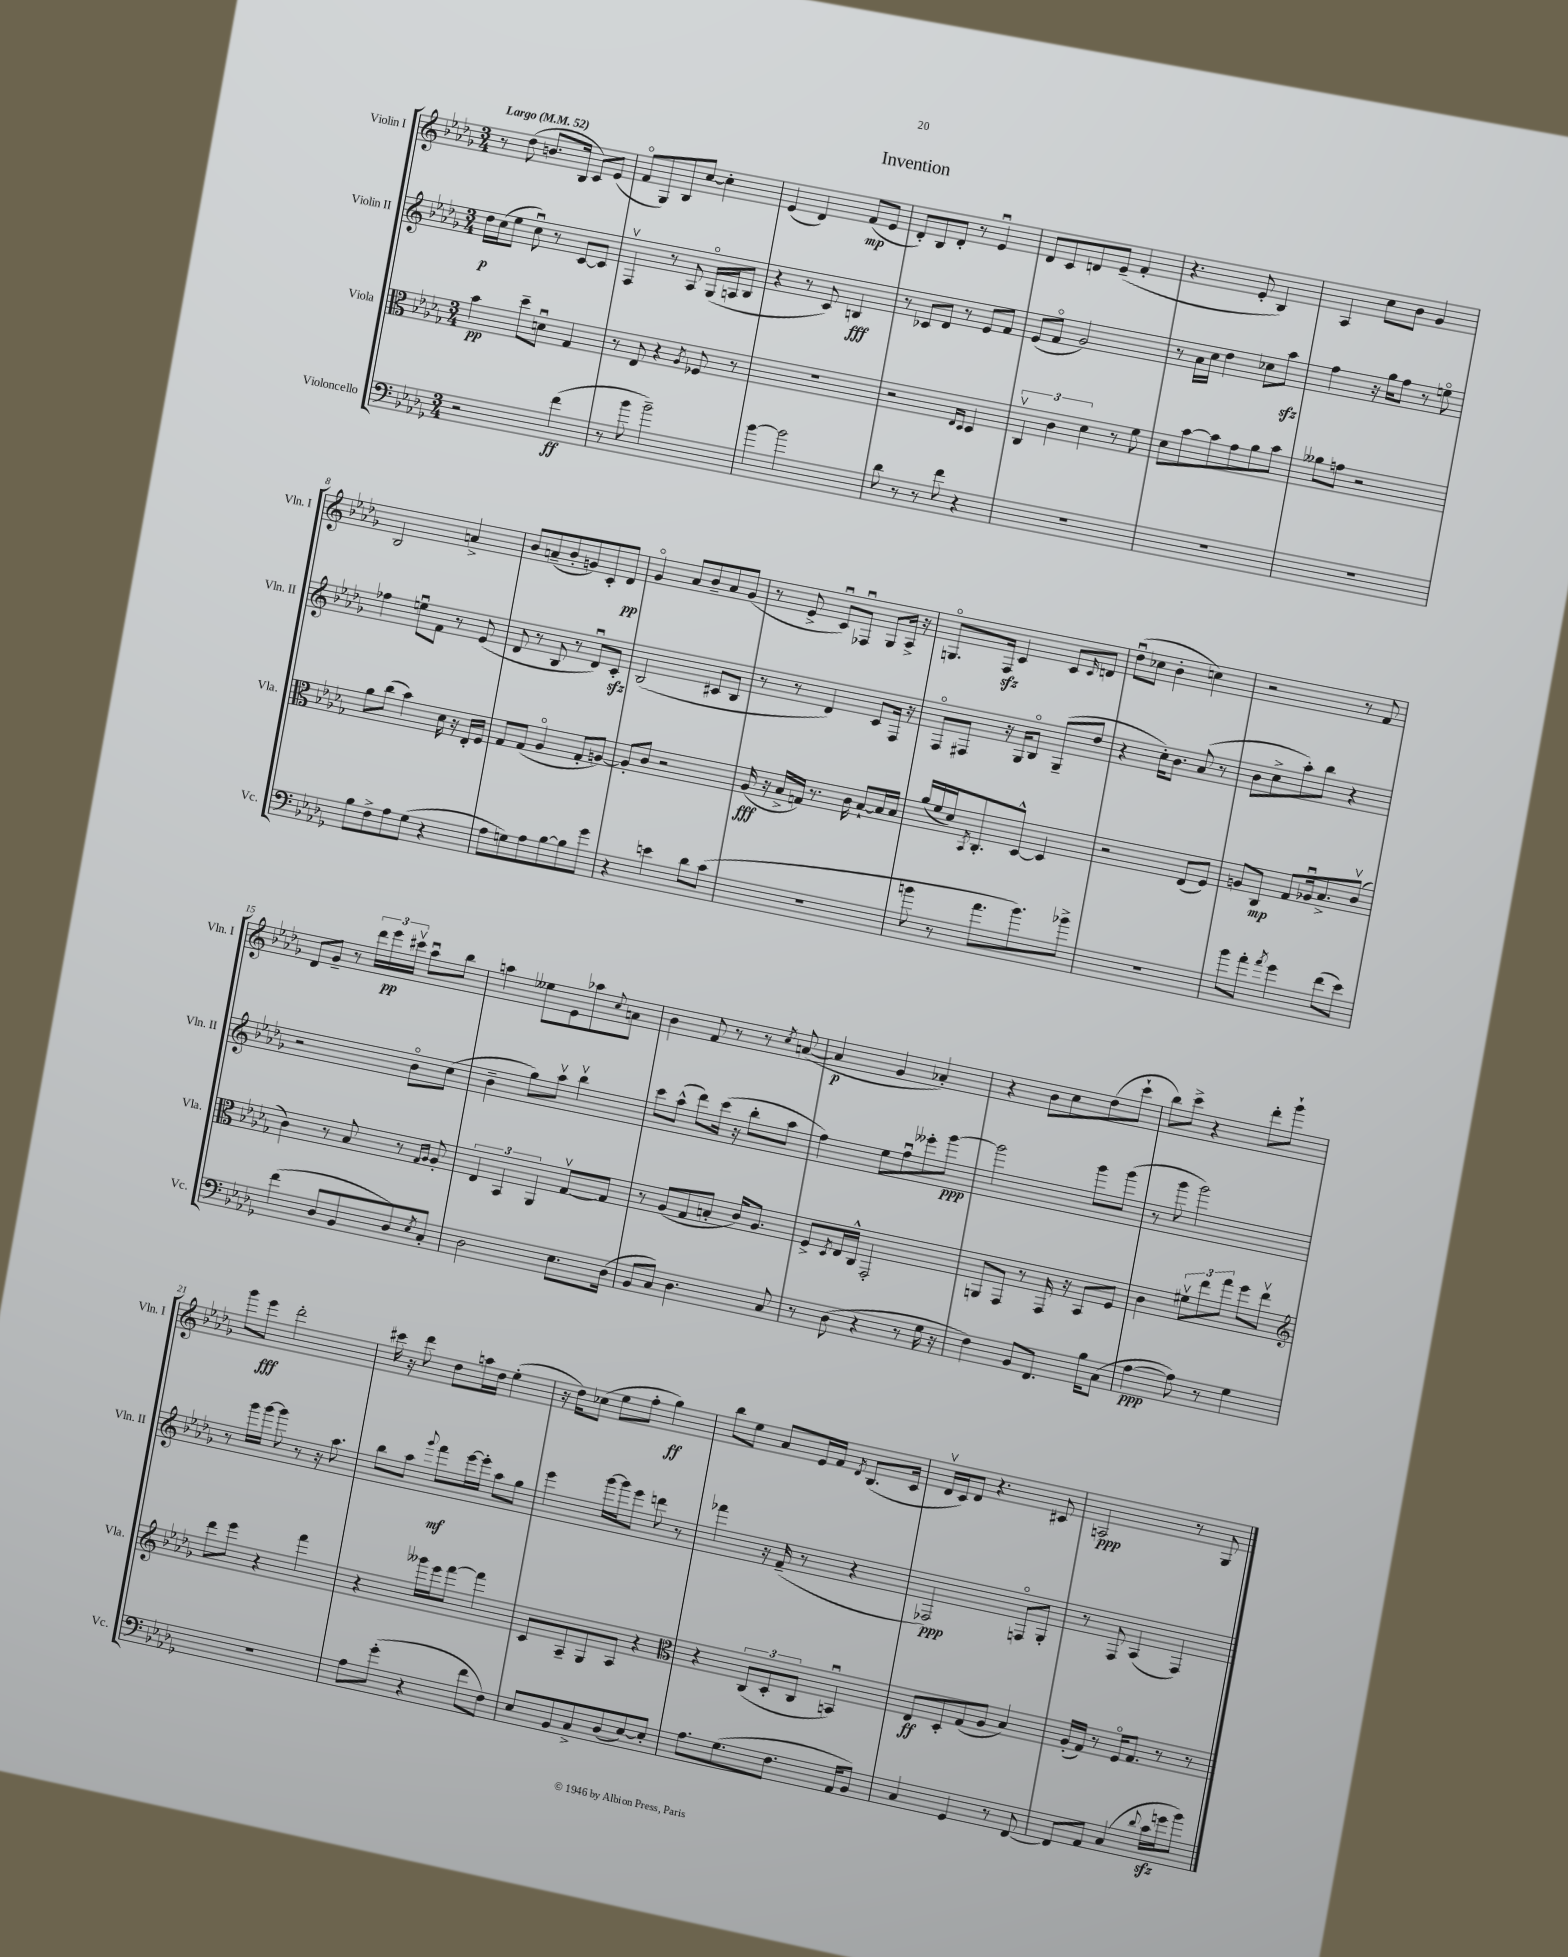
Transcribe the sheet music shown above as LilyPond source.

\header { title = "Invention" }
<<
\new StaffGroup <<
\new Staff = "s0" \with { instrumentName = "Violin I" shortInstrumentName = "Vln. I" } {
    \clef treble \key des \major \numericTimeSignature \time 3/4 \tempo "Largo" 4 = 52
    r8 des''8( b'8. bes16 c'8) ees'8( |
    f'8\flageolet ges8) bes8 c''8~ c''4-. |
    ees'4( des'4) f'8\mp( ees'8 |
    des'8-.) bes8 des'8-. r8 ees'4\downbow |
    des'8 c'8 d'8 ees'8--( f'4-. |
    r4. ees'8-. bes4) |
    aes4 c''8 bes'8 ges'4 |
    bes2 a'4-> |
    bes'8 a'8--( bes'8-. g'8) c'8-. des'8\pp |
    ges'4\flageolet aes'8 bes'8-- aes'8 ges'8( |
    r8 ees'8-> c'8\downbow) fes8\downbow ges8 aes16-> r16 |
    g8.\flageolet f16\sfz c'4 c'8 \grace { c'16 } d'8 |
    des''8\downbow( ces''8 bes'4-. c''4) |
    r2 r8 f'8 |
    des'8 ges'8-- r8 \tuplet 3/2 { des'''16 ees'''16\pp cis'''16\upbow } aes''8\downbow bes''8 |
    a''4 eeses''8 ees'8 aes''8 \appoggiatura { c''8 } a'8 |
    bes'4 f'8 r8 r8 \acciaccatura { c''8 } a'8~( |
    a'4\p ges'4 aes'4-.) |
    r4 bes'8 c''8 des''8( c'''8-! |
    bes''8) c'''8-> r4 des'''8-. ges'''8-! |
    ges'''8 ees'''8\fff des'''2-. |
    cis'''16 r16 des'''8 des''8 a''16 des''16 ees''4-.( |
    r16 des''16) ces''8( ees''8 f''8-. ges''4\ff) |
    bes''8 ees''8 aes'8 ees'16 f'16 \acciaccatura { des'8 } bes8.( c'16 |
    des'16\upbow c'16) des'8 r4. cis'8 |
    a2\ppp r8 ges8 \bar "|." |
}
\new Staff = "s1" \with { instrumentName = "Violin II" shortInstrumentName = "Vln. II" } {
    \clef treble \key des \major \numericTimeSignature \time 3/4
    des''16\p c''16( ees''8 c''8\downbow) r8 c'8~ c'8 |
    f4\upbow r8 aes8 ges16\flageolet( a16 bes8 |
    r4 r8 c'8) b4\fff |
    r8 ces'8 des'8 r8 ees'8 f'8 |
    ees'8( f'8\flageolet ges'2) |
    r8 aes'16 c''16 des''4 ces''8 aes''8\sfz |
    f''4 r16 ges''16 f''8 r8 e''8\flageolet |
    fes''4 e''8\downbow f'8 r8 ees'8( |
    des'8 r8 bes8 r8 des'8\downbow) c'8-.\sfz |
    bes2( cis'8 bes8 |
    r8 r8 des'4) c'8 f16 r16 |
    f8\flageolet fis8 r16 ges16 bes8\flageolet ges8--( des''8 |
    r4 c''16-.) bes'8. aes'8( r8 |
    bes'8 c''8-> aes''8-.) bes''8 r4 |
    r2 bes'8\flageolet c''8( |
    bes'4-- ges''8) aes''8\upbow bes''4\upbow |
    c'''8 aes''8-^( des'''8) c'''16( r16 bes''8-. aes''8 |
    f''4) ees''8 f''8\downbow eeses'''8-. ges'''8~\ppp |
    ges'''2 ges'''8 ges'''8( |
    r8 ges'''8 ges'''2) |
    r8 ges'''16 ges'''16~ ges'''8 r8 r16 aes''8. |
    bes''8 aes''8 \appoggiatura { ges'''8 } f'''8\mf ees'''16~ ees'''16-. aes''8 ges''8 |
    ees'''4 ges'''16~ ges'''16 ees'''8 d'''8 r8 |
    fes'''4 r16 f'16--( r8 r4 |
    fes2\ppp) f8\flageolet ges8-. |
    r8 f8 aes4( f4) \bar "|." |
}
\new Staff = "s2" \with { instrumentName = "Viola" shortInstrumentName = "Vla." } {
    \clef alto \key des \major \numericTimeSignature \time 3/4
    bes'4\pp des''8-- d'8\downbow ges4 |
    r8 ees8 r4 \acciaccatura { aes8 } fes8 r8 |
    R2. |
    r2 \grace { ees16 des16 } des4 |
    \tuplet 3/2 { c4\upbow c'4 des'4 } r8 f'8 |
    des'8 bes'8~ bes'8 ges'8 aes'8 bes'8 |
    aeses'8 g'8 r2 |
    aes'8 c''8( bes'4) des'16 r16 ees16-. f16 |
    ges8 ges8( aes4\flageolet ges8-. a8~) |
    a8-. c'8 r2 |
    aes16\fff( r16 bes16-> g16) r8. c'16 bes8~-! bes16 bes16 |
    aes'16( f'16 des'16) \acciaccatura { bes,8 } c8.-. des8~-^ des4 |
    r2 ees8( f8) |
    a8 c8\mp ges8 aes16\downbow bes8.-> c'8\upbow( |
    c'4) r8 bes8 r8 \grace { ges16 aes16 } aes8-. |
    \tuplet 3/2 { ees4 bes,4 aes,4 } ges8~\upbow ges8 |
    r8 aes8( ges8 b8-. c'16) aes8. |
    f8-> \acciaccatura { des8 } ees16 c16-^ ges,2-. |
    a,8 ges,8 r8 ges,16 r16 bes,8 f8 |
    c'4 \tuplet 3/2 { fis'8\upbow ees''8 ges''8 } f''8 ees''8\upbow |
    \clef treble des'''8 ees'''8 r4 f'''4 |
    r4 geses'''16 ees'''16 f'''8~ f'''4 |
    c'8 aes8-- ges8 aes8 r4 |
    \clef alto r4 \tuplet 3/2 { c8( des8-. c8 } b,4\downbow) |
    ees8\ff des8-. ges8( aes8 bes4) |
    aes16-.( ges16) r8 f16\flageolet ges8. r8 r8 \bar "|." |
}
\new Staff = "s3" \with { instrumentName = "Violoncello" shortInstrumentName = "Vc." } {
    \clef bass \key des \major \numericTimeSignature \time 3/4
    r2 f'4\ff( |
    r8 bes'8 bes'2--) |
    bes'4~ bes'2 |
    des'8 r8 r8 f'8 r4 |
    R2. |
    R2. |
    R2. |
    bes8 f8-> aes8 ges8( r4 |
    aes8 g8) aes8 bes8~ bes8 ges'8 |
    r4 e'4 des'8 c'8( |
    R2. |
    b'8 r8 aes'8. b'8.) bes'8-> |
    R2. |
    bes'8 aes'8-. \acciaccatura { aes'8 } ges'4 f'8( ees'8) |
    f'4( des8 bes,8 des8) \acciaccatura { ees8 } c8-. |
    des2 ees8. des16( |
    bes,8 c8) des4. c8 |
    r8 des8( r4 r8 ges16 r16 |
    f4) bes,8 f,8. bes16 c8( |
    aes4~\ppp aes8) r8 ges4 |
    R2. |
    aes8 ges'8-.( r4 f'8 f8) |
    ees8 bes,8 c8-> des8( ees8~) ees8-. |
    aes8. ges8.( f8. aes,16 bes,8) |
    c4 ges,4 r8 f,8~ |
    f,8 aes,8 c4( \appoggiatura { des'8 } c'16\sfz g'16 bes'8) \bar "|." |
}
>>
>>
